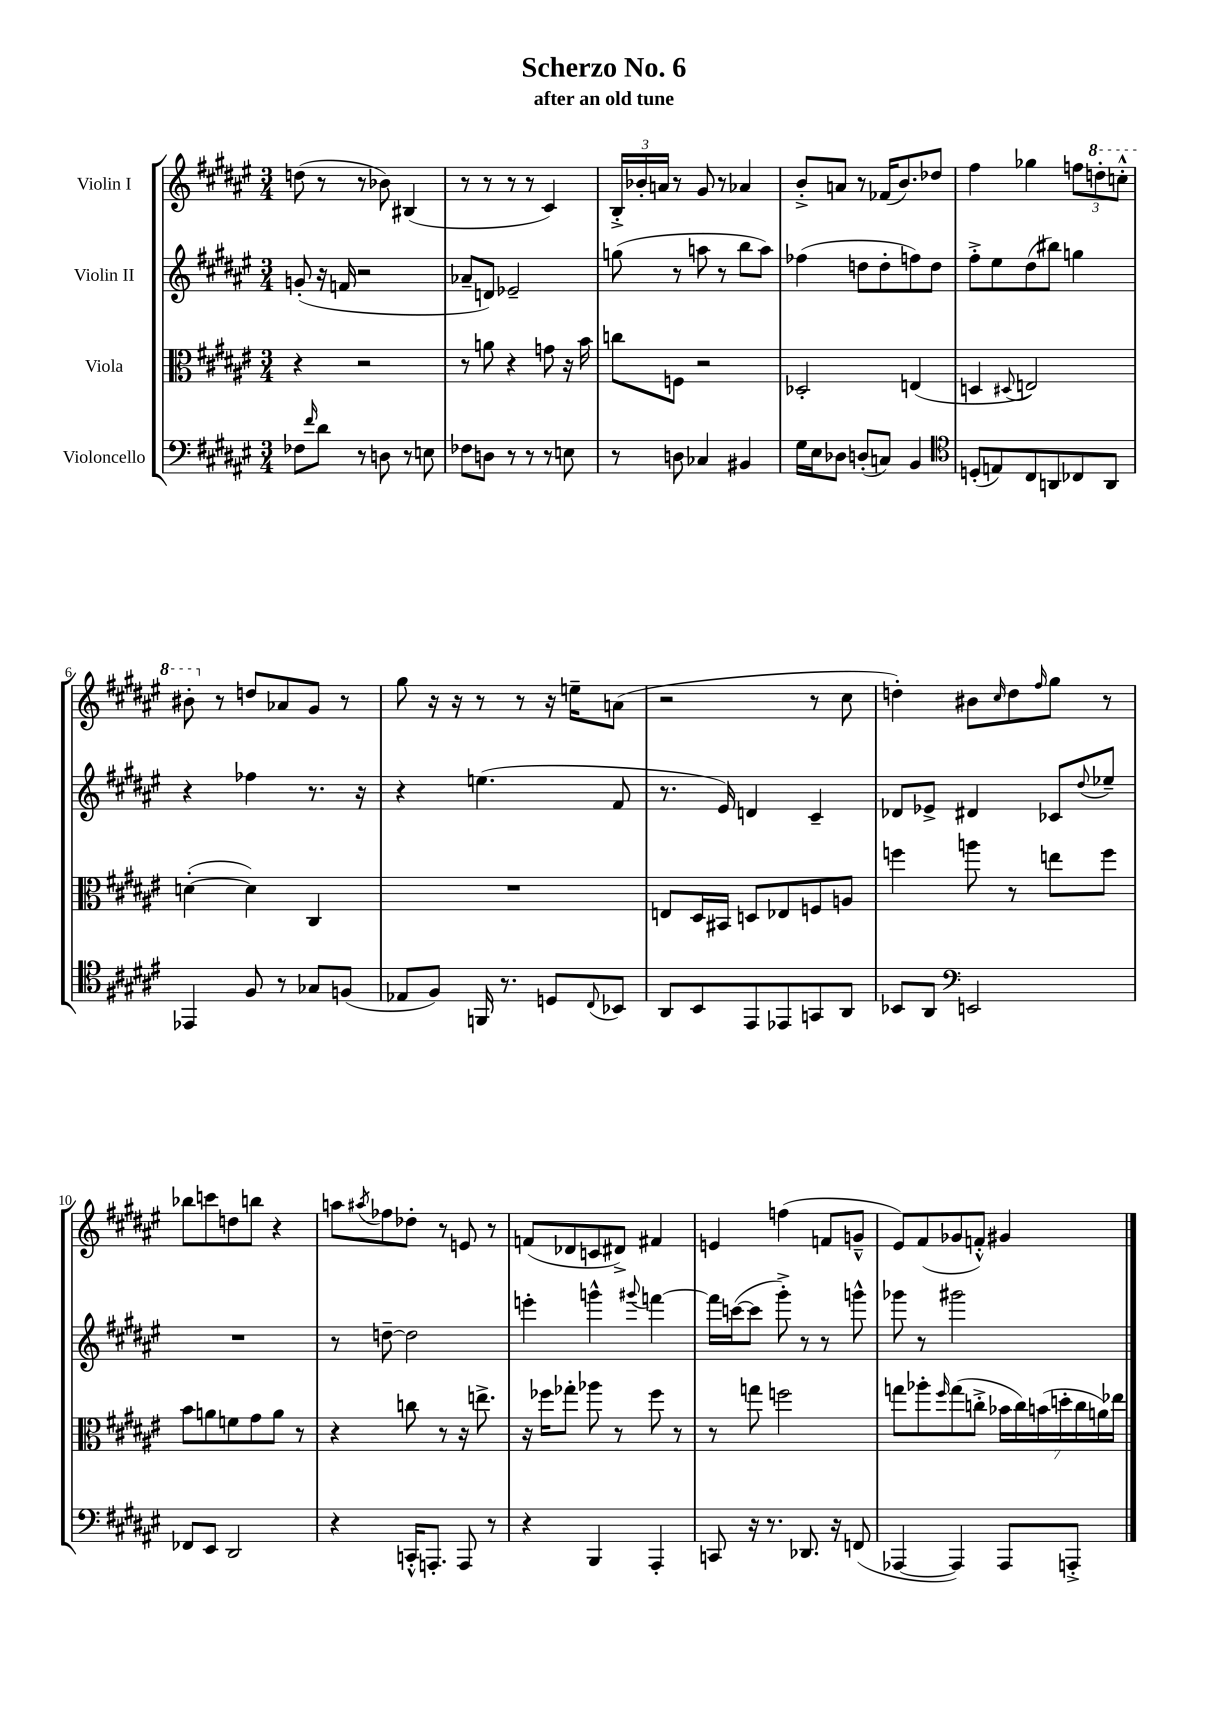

**kern	**kern	**kern	**kern
*part4	*part3	*part2	*part1
*staff4	*staff3	*staff2	*staff1
*I"Violoncello	*I"Viola	*I"Violin II	*I"Violin I
*clefF4	*clefC3	*clefG2	*clefG2
*k[f#c#g#d#a#e#]	*k[f#c#g#d#a#e#]	*k[f#c#g#d#a#e#]	*k[f#c#g#d#a#e#]
*M3/4	*M3/4	*M3/4	*M3/4
=1	=1	=1	=1
8F-X\L	4r	(8gn'/	(8ddn\
16qqf#/	.	.	.
8d#\J	.	16r	8r
.	.	16fn/	.
8r	2r	2r	8r
8Dn\	.	.	8b-X\)
8r	.	.	(4B#X/
8En\	.	.	.
=2	=2	=2	=2
8F-X\L	8r	8a-X~/L	8r
8Dn\J	8an\	8dn/J)	8r
8r	4r	2e-X~/	8r
8r	.	.	8r
8r	8gn\	.	4c#/)
8En\	16r	.	.
.	16b\	.	.
=3	=3	=3	=3
8r	8ccn\L	(8ggn\	24B'^/LL
.	.	.	24b-X'/
.	.	.	24an/JJ
8Dn\	8Fn\J	8r	8r
4C-X/	2r	8aan\	8g#/
.	.	8r	8r
4BB#X/	.	8bb\L	4a-X/
.	.	8aa\J)	.
=4	=4	=4	=4
16G#\LL	2D-X'/	(4ff-X\	8b'^/L
16E#\J	.	.	.
8D-X\J	.	.	8an/J
(8Dn'/L	.	8ddn\L	8r
8Cn/J)	.	8dd'\	(16f-X/KL
.	.	.	8.b/)
4BB/	(4En/	8ffn\)	.
.	.	8dd\J	8dd-X/J
=5	=5	=5	=5
*clefC4	*	*	*
(8Dn'/L	4Dn/	8ff#'^\L	4ff#\
8En/)	.	8ee#\	.
.	8qqD#X/	.	.
8C#/	2En/)	(8dd#\	4gg-X\
8AAn/	.	8bb#X\J)	.
8C-X/	.	4ggn\	12ffn\L
*	*	*	*8va
.	.	.	12dddn'\
8AA/J	.	.	.
.	.	.	12cccn'^^\J
!!LO:LB:g=z
=6	=6	=6	=6
4EE-X/	([4dn'\	4r	8bb#X'\
*	*	*	*X8va
.	.	.	8r
8F#/	4d\])	4ff-X\	8ddn/L
8r	.	.	8a-X/
8G-X/L	4C#/	8.r	8g#/J
(8Fn/J	.	.	8r
.	.	16r	.
=7	=7	=7	=7
8E-X/L	2.r	4r	8gg#\
8F#/J)	.	.	16r
.	.	.	16r
16FFn/	.	(4.een\	8r
8.r	.	.	.
.	.	.	8r
8Dn/L	.	.	16r
.	.	.	16een~\KL
8qqC#/	.	.	.
8BB-X/J	.	8f#/	(8an\J
=8	=8	=8	=8
8AA#/L	8En/L	8.r	2r
8BB/	16D#/L	.	.
.	16BB#X/JJ	16e#/)	.
8EE#/	8Dn/L	4dn/	.
8EE-X/	8E-X/	.	.
8GGn/	8Fn/	4c#~/	8r
8AA#/J	8An/J	.	8cc#\
=9	=9	=9	=9
8BB-X/L	4ffn\	8d-X/L	4ddn'\)
8AA#/J	.	8e-X^/J	.
*clefF4	*	*	*
2EEn/	8aan\	4d#X/	8b#X\L
.	.	.	16qqcc#/
.	8r	.	8dd\
.	.	.	16qqff#/
.	8een\L	8c-X/L	8gg#\J
.	.	8qqdd#/	.
.	8ff\J	8ee-X~/J	8r
!!LO:LB:g=z
=10	=10	=10	=10
8FF-X/L	8b\L	2.r	8bb-X\L
8EE#/J	8an\	.	8cccn\
2DD#/	8fn\	.	8ddn\
.	8g#\	.	8bbn\J
.	8a\J	.	4r
.	8r	.	.
=11	=11	=11	=11
4r	4r	8r	8aan\L
.	.	.	8qaa#X/
.	.	[8ddn~\	8ff-X\
16CCn'^^/KL	8ccn\	2dd\]	8dd-X'\J
8.AAAn'/J	.	.	.
.	8r	.	8r
8AAA/	16r	.	8en/
.	8.een^\	.	.
8r	.	.	8r
=12	=12	=12	=12
4r	16r	4eeen'\	(8fn/L
.	16ff-X\KL	.	.
.	8gg-X'\J	.	8d-X/
4BBB/	8aa-X\	4gggn^^\	8cn/
.	8r	.	8d#X^/J)
.	.	8qqggg#X/	.
4AAA#'/	8ff-\	[4fffn\	4f#X/
.	8r	.	.
=13	=13	=13	=13
8CCn/	8r	16fff\LL]	4en/
.	.	([16cccn\J	.
16r	8ggn\	8ccc\J]	.
8.r	.	.	.
.	2ffn\	8ggg#'^\)	(4ffn\
8.DD-X/	.	8r	.
.	.	8r	8fn/L
16r	.	.	.
(8FFn/	.	8gggn^^\	8gn~^^/J
=14	=14	=14	=14
[4AAA-X/	8ggn\L	8ggg-X\	8e#/L)
.	8aa-X'\	8r	(8f#/
.	16qqff#/	.	.
4AAA-/])	(8gg\	2ggg#X\	8g-X/
.	8ccn'^\J	.	8fn'^^/J)
8AAA-/L	28b-X\LL	.	4g#X/
.	28cc\)	.	.
.	(28bn\	.	.
.	28ddn'\	.	.
8AAAn'^/J	.	.	.
.	28cc\	.	.
.	28an\)	.	.
.	28ee-X\JJ	.	.
==	==	==	==
*-	*-	*-	*-
